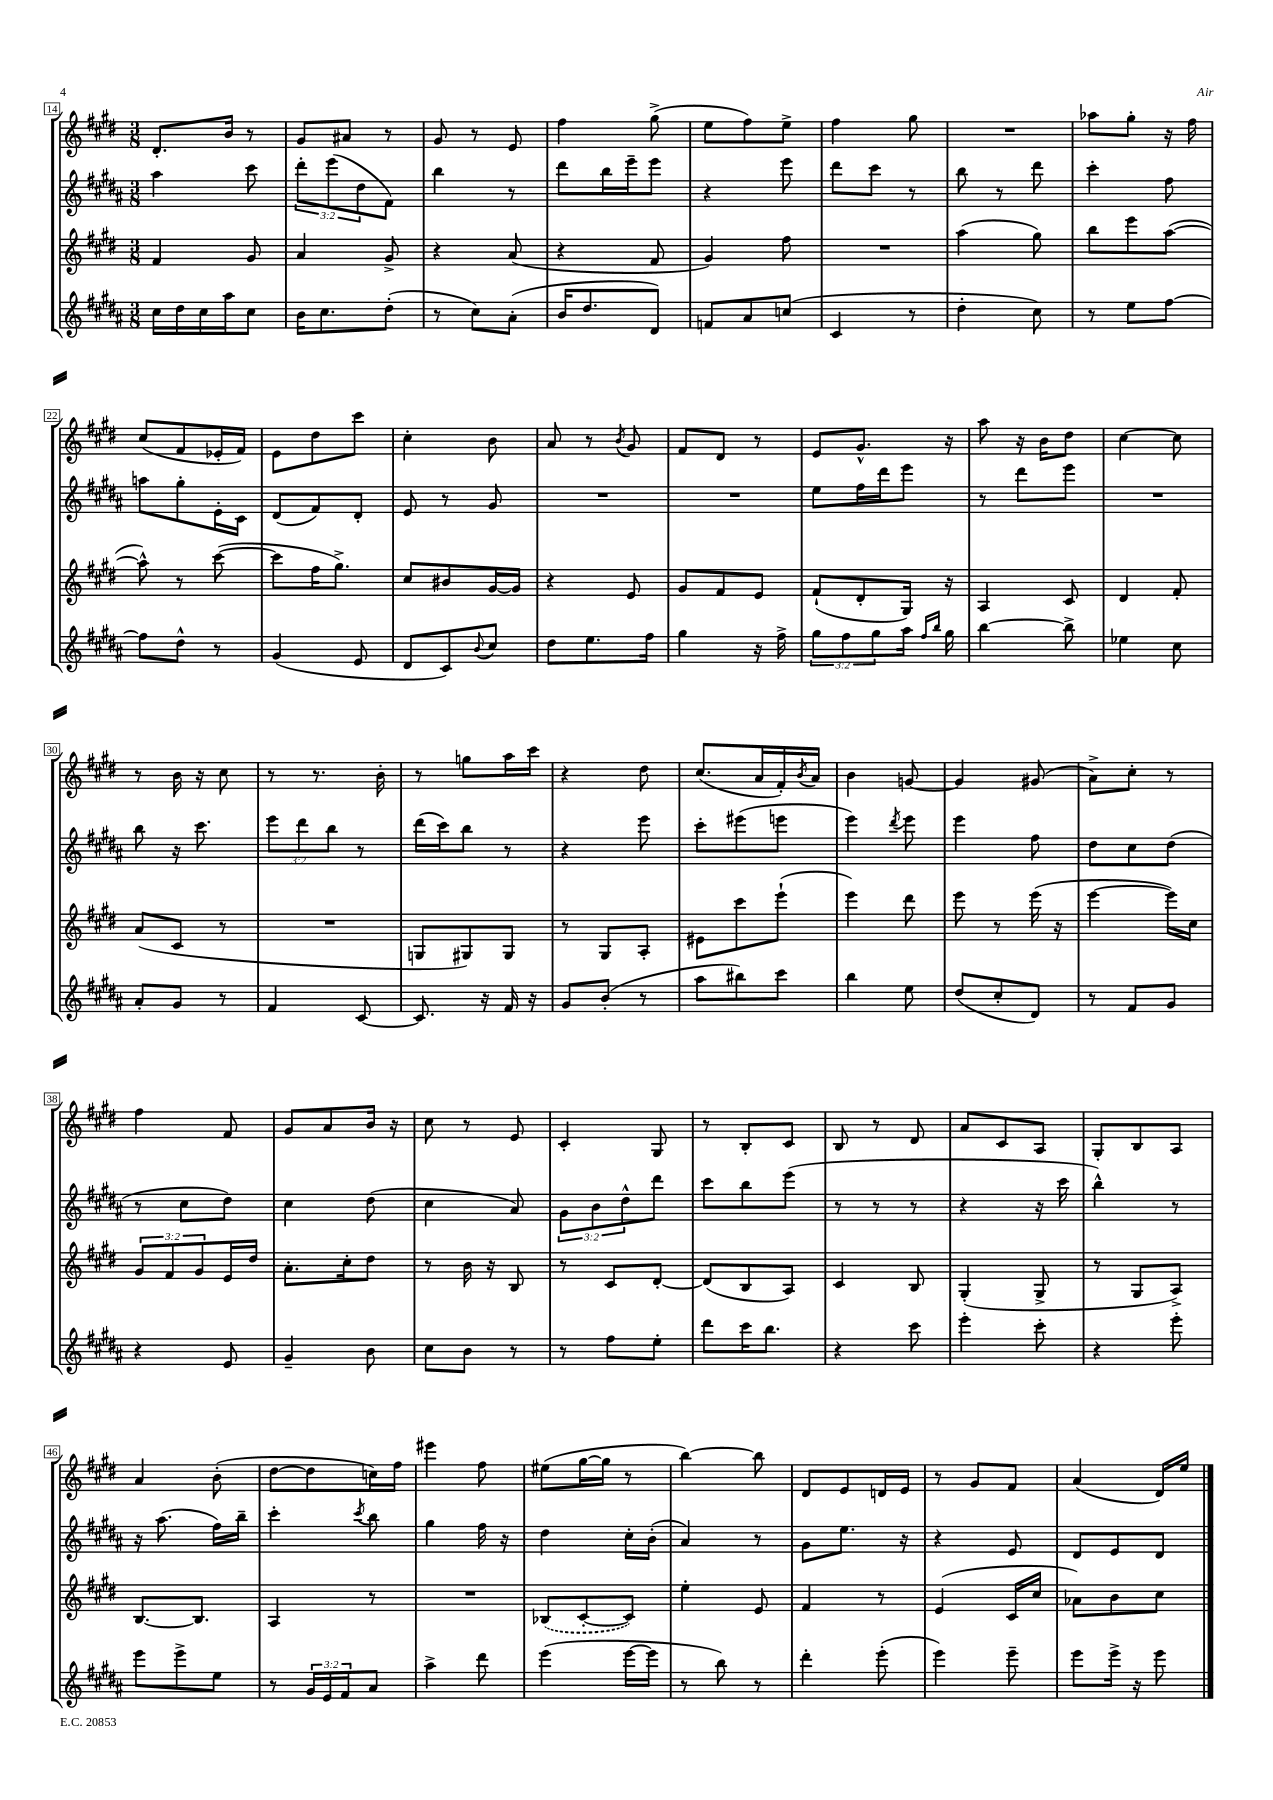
<<
\new StaffGroup <<
\new Staff = "s0" {
    \clef treble \key e \major \numericTimeSignature \time 3/8
    dis'8.-. b'16 r8 |
    gis'8 ais'8 r8 |
    gis'8 r8 e'8 |
    fis''4 gis''8->( |
    e''8 fis''8) e''8-> |
    fis''4 gis''8 |
    R4. |
    aes''8 gis''8-. r16 fis''16 |
    cis''8( fis'8 ees'16-. fis'16) |
    e'8 dis''8 cis'''8 |
    cis''4-. b'8 |
    a'8 r8 \acciaccatura { b'8 } gis'8 |
    fis'8 dis'8 r8 |
    e'8 gis'8.-^ r16 |
    a''8 r16 b'16 dis''8 |
    cis''4~ cis''8 |
    r8 b'16 r16 cis''8 |
    r8 r8. b'16-. |
    r8 g''8 a''16 cis'''16 |
    r4 dis''8 |
    cis''8.( a'16 fis'16-.) \acciaccatura { b'8 } a'16 |
    b'4 g'8~ |
    g'4 gis'8( |
    a'8->) cis''8-. r8 |
    fis''4 fis'8 |
    gis'8 a'8 b'16 r16 |
    cis''8 r8 e'8 |
    cis'4-. gis8 |
    r8 b8-. cis'8 |
    b8 r8 dis'8 |
    a'8 cis'8 a8 |
    gis8-. b8 a8 |
    a'4 b'8-.( |
    dis''8~ dis''8 c''16) fis''16 |
    eis'''4 fis''8 |
    eis''8( gis''16~ gis''16 r8 |
    b''4~) b''8 |
    dis'8 e'8 d'16 e'16 |
    r8 gis'8 fis'8 |
    a'4( dis'16) e''16 \bar "|." |
}
\new Staff = "s1" {
    \clef treble \key b \major \numericTimeSignature \time 3/8 \override Staff.TupletNumber.text = #tuplet-number::calc-fraction-text
    ais''4 cis'''8 |
    \tuplet 3/2 { dis'''8-. e'''8( dis''8 } fis'8) |
    b''4 r8 |
    dis'''8 b''16 e'''16-- e'''8 |
    r4 e'''8 |
    dis'''8 cis'''8 r8 |
    b''8 r8 dis'''8 |
    cis'''4-. fis''8 |
    a''8 gis''8-. e'16-. cis'16 |
    dis'8( fis'8) dis'8-. |
    e'8 r8 gis'8 |
    R4. |
    R4. |
    e''8 fis''16 dis'''16 e'''8 |
    r8 dis'''8 e'''8 |
    R4. |
    b''8 r16 cis'''8. |
    \tuplet 3/2 { e'''8 dis'''8 b''8 } r8 |
    dis'''16( cis'''16) b''8 r8 |
    r4 e'''8 |
    cis'''8-. eis'''8( e'''8 |
    e'''4) \acciaccatura { dis'''8 } e'''8 |
    e'''4 fis''8 |
    dis''8 cis''8 dis''8( |
    r8 cis''8 dis''8) |
    cis''4 dis''8( |
    cis''4 ais'8) |
    \tuplet 3/2 { gis'8 b'8 dis''8-^ } dis'''8 |
    cis'''8 b''8 e'''8( |
    r8 r8 r8 |
    r4 r16 cis'''16 |
    b''4-^) r8 |
    r16 ais''8.( fis''16) b''16-- |
    cis'''4-. \acciaccatura { cis'''8 } b''8 |
    gis''4 fis''16 r16 |
    dis''4 cis''16-. b'16-.( |
    ais'4) r8 |
    gis'8 e''8. r16 |
    r4 e'8 |
    dis'8 e'8 dis'8 \bar "|." |
}
\new Staff = "s2" {
    \clef treble \key e \major \numericTimeSignature \time 3/8 \override Staff.TupletNumber.text = #tuplet-number::calc-fraction-text
    fis'4 gis'8 |
    a'4 gis'8-> |
    r4 a'8( |
    r4 fis'8 |
    gis'4) fis''8 |
    R4. |
    a''4( gis''8) |
    b''8 e'''8 a''8~( |
    a''8-^) r8 cis'''8~( |
    cis'''8 fis''16 gis''8.->) |
    cis''8 bis'8 gis'16~ gis'16 |
    r4 e'8 |
    gis'8 fis'8 e'8 |
    fis'8-!( dis'8-. gis16) r16 |
    a4 cis'8 |
    dis'4 fis'8-. |
    a'8( cis'8 r8 |
    R4. |
    g8 gis8) gis8 |
    r8 gis8 a8-. |
    eis'8 cis'''8 e'''8-!( |
    e'''4) dis'''8 |
    e'''8 r8 e'''16( r16 |
    e'''4~ e'''16) cis''16 |
    \tuplet 3/2 { gis'8 fis'8 gis'8 } e'16 dis''16 |
    a'8.-. cis''16-. dis''8 |
    r8 b'16 r16 b8 |
    r8 cis'8 dis'8~-. |
    dis'8( b8 a8) |
    cis'4 b8 |
    gis4-.( gis8-> |
    r8 gis8 a8->) |
    b8.~ b8. |
    a4 r8 |
    R4. |
    \once \slurDashed bes8( cis'8~-. cis'8) |
    e''4-. e'8 |
    fis'4 r8 |
    e'4( cis'16 cis''16 |
    aes'8) b'8 cis''8 \bar "|." |
}
\new Staff = "s3" {
    \clef treble \key b \major \numericTimeSignature \time 3/8 \override Staff.TupletNumber.text = #tuplet-number::calc-fraction-text
    cis''16 dis''16 cis''16 ais''16 cis''8 |
    b'16 cis''8. dis''8-.( |
    r8 cis''8) ais'8-.( |
    b'16 dis''8. dis'8) |
    f'8 ais'8 c''8( |
    cis'4 r8 |
    dis''4-. cis''8) |
    r8 e''8 fis''8~ |
    fis''8 dis''8-^ r8 |
    gis'4( e'8 |
    dis'8 cis'8) \appoggiatura { b'8 } cis''8 |
    dis''8 e''8. fis''16 |
    gis''4 r16 fis''16-> |
    \tuplet 3/2 { gis''8 fis''8 gis''8 } ais''16 \grace { fis''16 b''16 } gis''16 |
    b''4~ b''8-> |
    ees''4 cis''8 |
    ais'8-. gis'8 r8 |
    fis'4 cis'8~ |
    cis'8. r16 fis'16 r16 |
    gis'8 b'8-.( r8 |
    ais''8 bis''8) cis'''8 |
    b''4 e''8 |
    dis''8( cis''8-. dis'8) |
    r8 fis'8 gis'8 |
    r4 e'8 |
    gis'4-- b'8 |
    cis''8 b'8 r8 |
    r8 fis''8 e''8-. |
    dis'''8 cis'''16 b''8. |
    r4 cis'''8 |
    e'''4-. cis'''8-. |
    r4 e'''8-. |
    e'''8 e'''8-> e''8 |
    r8 \tuplet 3/2 { gis'16 e'16 fis'16 } ais'8 |
    ais''4-> dis'''8 |
    e'''4( e'''16~ e'''16 |
    r8 b''8) r8 |
    dis'''4-. e'''8-.( |
    e'''4) e'''8-- |
    e'''8 e'''16-> r16 e'''8 \bar "|." |
}
>>
>>
\layout { \context { \Score currentBarNumber = #14 \override BarNumber.stencil = #(make-stencil-boxer 0.1 0.3 ly:text-interface::print) } }
